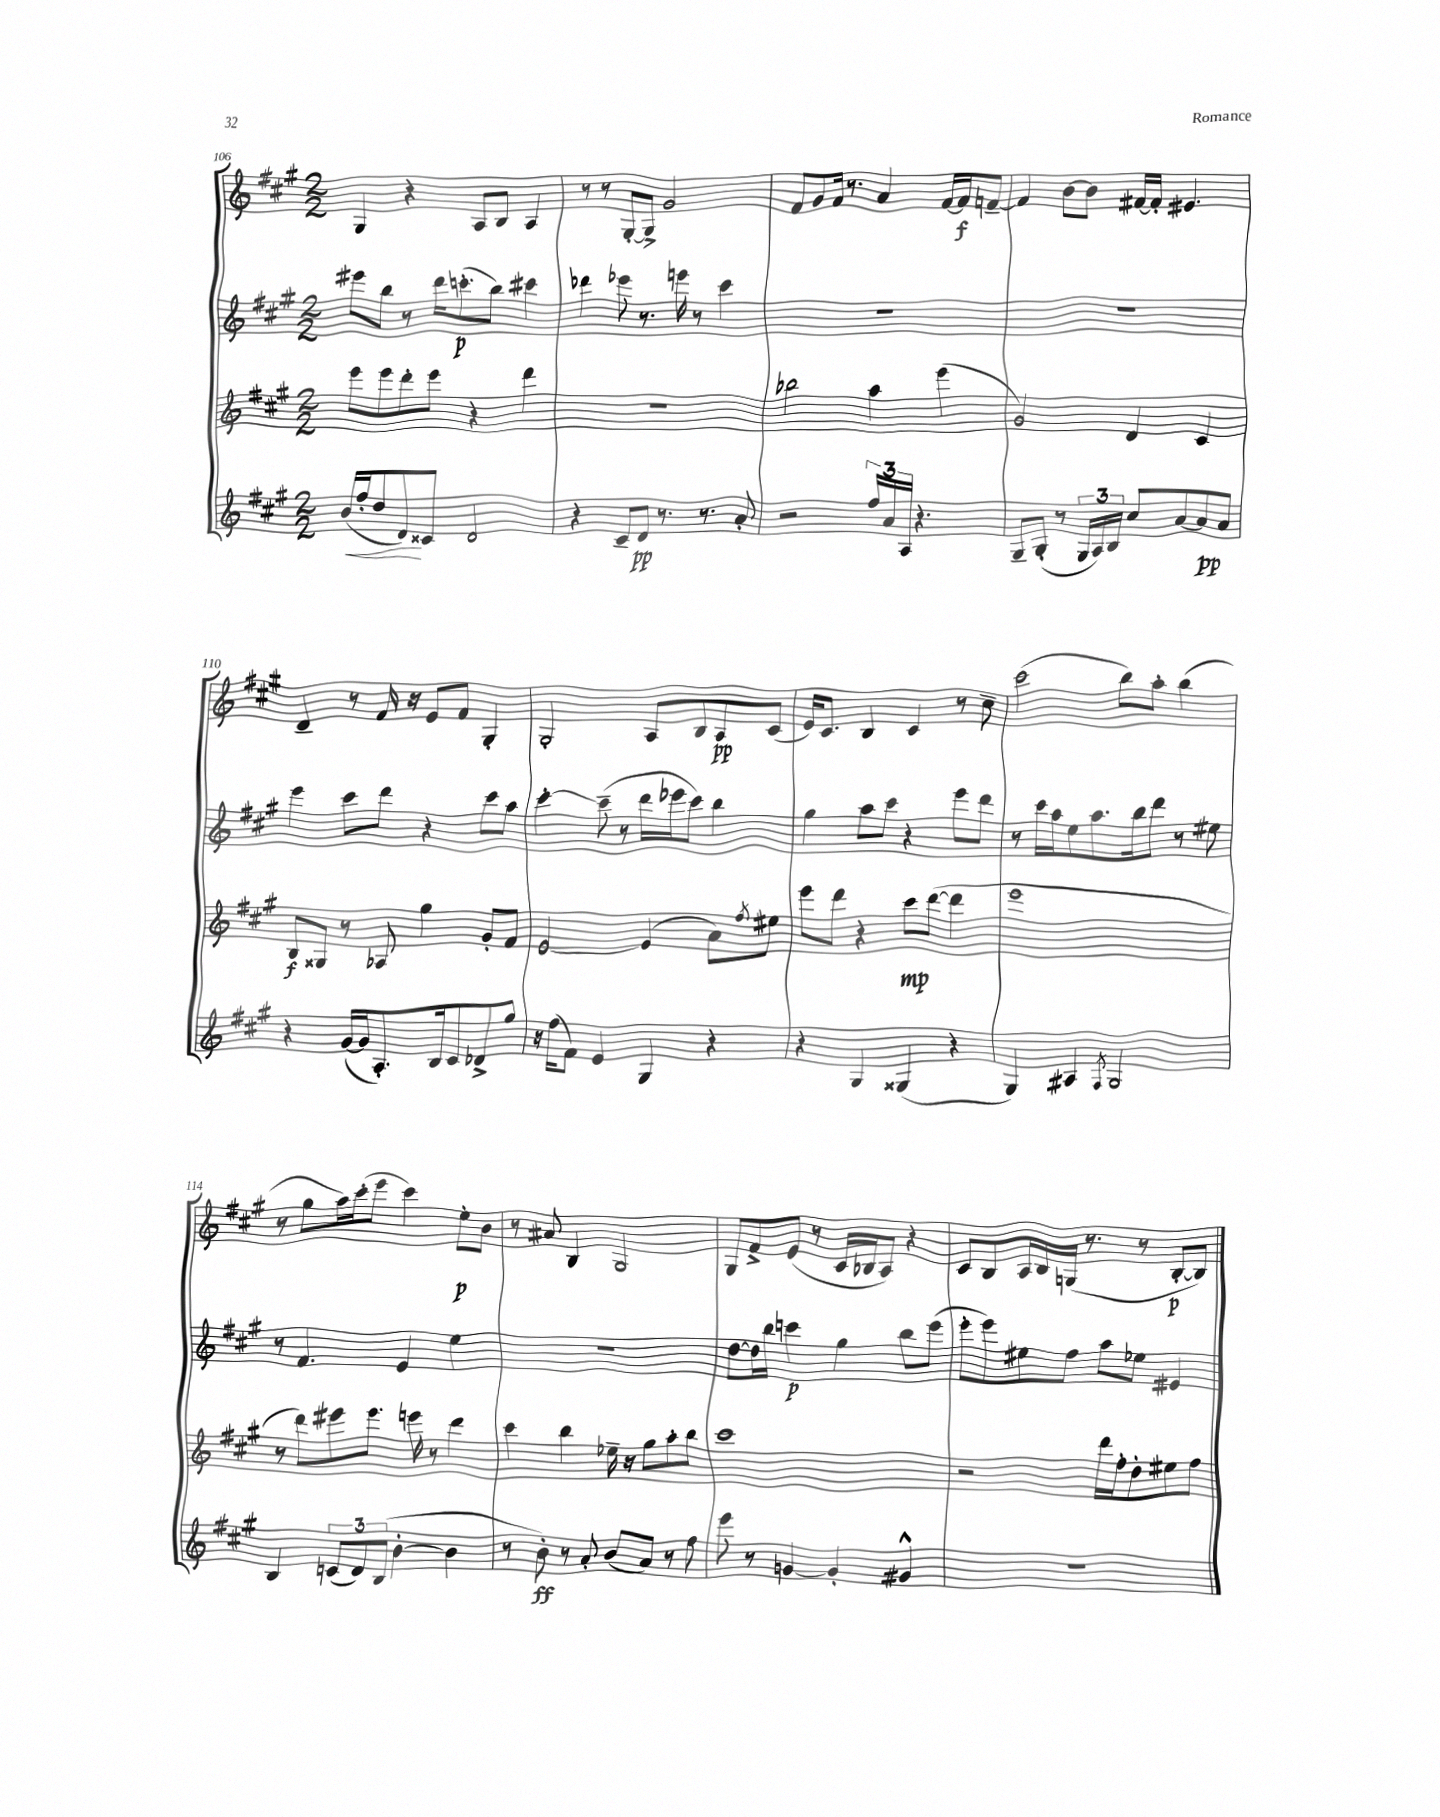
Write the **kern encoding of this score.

**kern	**kern	**kern	**kern
*staff4	*staff3	*staff2	*staff1
*clefG2	*clefG2	*clefG2	*clefG2
*k[f#c#g#]	*k[f#c#g#]	*k[f#c#g#]	*k[f#c#g#]
*M2/2	*M2/2	*M2/2	*M2/2
(16b	8eee	8eee#	4G#
16ff#'	.	.	.
8dd	8eee	8bb	.
8d)	8ddd'	8r	4r
8c##	8eee	16ddd	.
.	.	(8.ccc'	.
2d	4r	.	8A
.	.	8bb)	8B
.	4ddd	4ccc#	4A
=	=	=	=
4r	1r	4ddd-	8r
.	.	.	8r
8c#~	.	8eee-	[8G#'
8d	.	8.r	8G#^]
8.r	.	.	2g#
.	.	16eee	.
.	.	8r	.
8.r	.	.	.
.	.	4ccc#	.
8a'	.	.	.
=	=	=	=
2r	2bb-	1r	8f#
.	.	.	8g#
.	.	.	16f#
.	.	.	8.r
24ff#	4aa	.	4a
24a	.	.	.
24A	.	.	.
4.r	.	.	.
.	(4eee	.	[16f#
.	.	.	16f#]
.	.	.	[8f~
=	=	=	=
8G#~	2g#)	1r	4f]
(8G#'	.	.	.
8r	.	.	[8b
24G#	.	.	8b]
24A)	.	.	.
24B	.	.	.
8cc#	4d	.	[16f#
.	.	.	16f#']
[8a	.	.	4.e#
8a]	4c#	.	.
8a	.	.	.
=	=	=	=
4r	8B	4eee	4d~
.	8G##	.	.
([16g#	8r	8ccc#	8r
16g#]	.	.	.
8.A')	8A-	8ddd	16f#
.	.	.	16r
.	4gg#	4r	8e
16B	.	.	.
8c#	.	.	8f#
8d-^	8g#'	8ccc#	4G#'
8gg#	8f#	8aa	.
=	=	=	=
16r	[2e	[4ccc#'	2G#'
(16ff#	.	.	.
8f#)	.	.	.
4e	.	(8ccc#~]	.
.	.	8r	.
4G#	(4e]	16ddd	8A
.	.	16eee-	.
.	.	8ccc#)	8B
4r	8a)	4bb	8A
.	8qff#	.	.
.	8ee#	.	(8c#
=	=	=	=
4r	8eee	4gg#	16e)
.	.	.	8.c#
.	8ddd	.	.
4G#	4r	8aa	4B
.	.	8ccc#	.
(4G##	8ccc#	4r	4c#
.	([8ddd	.	.
4r	4ddd]	8eee	8r
.	.	8ddd	8cc#~
=	=	=	=
4G#)	1eee	8r	(2ccc#
.	.	16ccc#	.
.	.	16aa	.
4A#	.	8ee	.
.	.	8.aa	.
8qF#	.	.	.
2G#	.	.	8bb)
.	.	16bb	.
.	.	8ddd	8aa'
.	.	8r	(4bb
.	.	8ee#	.
=	=	=	=
4B	8r	8r	8r
.	8ddd)	4.f#	8gg#
(12c	8eee#	.	16aa)
.	.	.	(16ccc#'
12d)	.	.	.
.	8.eee#	.	8eee
(12B	.	.	.
[4b'	.	4e	4ccc#)
.	16eee	.	.
.	8r	.	.
4b]	4ddd	4ee	8ee'
.	.	.	8b
=	=	=	=
8r	4ccc#	1r	8r
8b')	.	.	8a#
8r	4bb	.	4B
8a'	.	.	.
(8b	16ee-~	.	2G#
.	16r	.	.
8a)	8gg#	.	.
8r	8aa'	.	.
8ff#	8bb	.	.
=	=	=	=
8eee	1ccc#	[8dd	8G#
8r	.	16dd]	8f#^
.	.	16bb	.
[4g	.	4ccc	(8e
.	.	.	8r
4g']	.	4gg#	16c#
.	.	.	16B-
.	.	.	8A)
4g#^^	.	8bb	4r
.	.	(8eee	.
=	=	=	=
1r	2r	8eee'	8c#
.	.	8eee)	8B
.	.	8ee#	16A
.	.	.	16B
.	.	8ff#	(16G
.	.	.	8.r
.	16ddd	8aa	.
.	16ff#'	.	.
.	8dd'	8ee-	8r
.	8ee#	4e#	[8B'
.	8ff#	.	8B])
==	==	==	==
*-	*-	*-	*-
